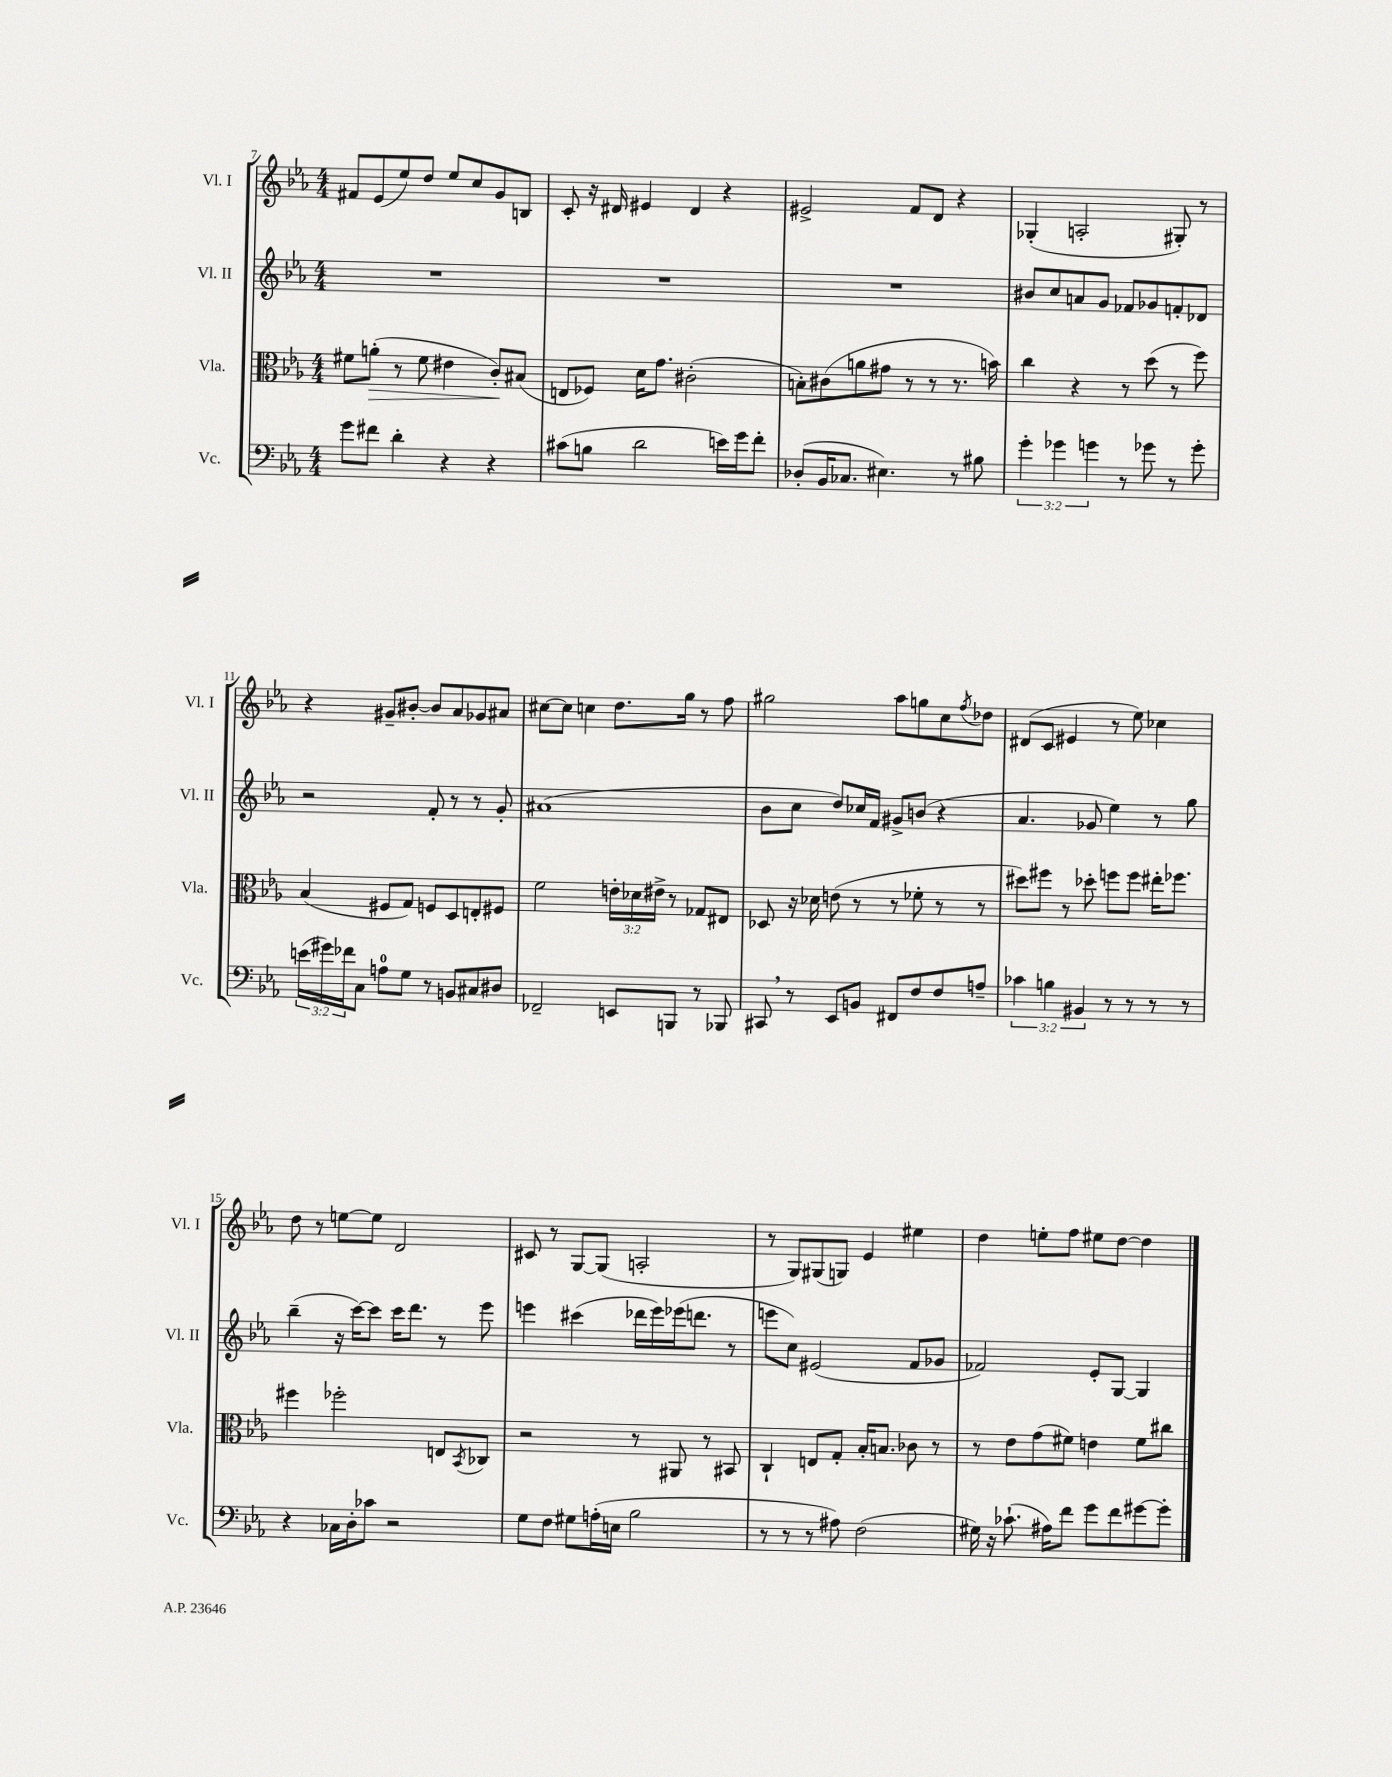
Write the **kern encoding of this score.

**kern	**kern	**dynam	**kern	**kern
*part4	*part3	*part3	*part2	*part1
*staff4	*staff3	*staff3	*staff2	*staff1
*I"Vc.	*I"Vla.	*	*I"Vl. II	*I"Vl. I
*I'Vc.	*I'Vla.	*	*I'Vl. II	*I'Vl. I
*clefF4	*clefC3	*	*clefG2	*clefG2
*k[b-e-a-]	*k[b-e-a-]	*	*k[b-e-a-]	*k[b-e-a-]
*M4/4	*M4/4	*	*M4/4	*M4/4
=7	=7	=7	=7	=7
8g\L	8f#X\L	.	1r	8f#X/L
!	!	!LO:HP:b	!	!
8f#X\J	(8an'\J	>	.	(8e-/
4d'\	8r	.	.	8ee-/)
.	8f#\	.	.	8dd/J
4r	4e#X\	.	.	8ee-/L
.	.	.	.	8cc/
4r	8c'/L)	.	.	8g/
.	(8B#X/J	]	.	8Bn/J
=8	=8	=8	=8	=8
(8c#X\L	8En/L	.	1r	8c'/
8Bn\J	8F-X/J)	.	.	16r
.	.	.	.	16d#X/
2d\	16d\KL	.	.	4e#X/
.	8.g\J	.	.	.
.	(2c#X'\	.	.	4d#/
16en\LL)	.	.	.	4r
16g\J	.	.	.	.
8f'\J	.	.	.	.
=9	=9	=9	=9	=9
(8D-X'/L	8Bn'\L)	.	1r	2e#X^/
16BB-/K	(8c#X\	.	.	.
8.C-X/J	.	.	.	.
.	8an\	.	.	.
4.E#X\)	8g#X\J	.	.	.
.	8r	.	.	8f/L
.	8r	.	.	8d/J
8r	8.r	.	.	4r
8B#X\	.	.	.	.
.	16bn\)	.	.	.
=10	=10	=10	=10	=10
6g'\	4cc\	.	8b#X/L	(4G-X'/
.	.	.	8cc/	.
6g-X\	.	.	.	.
.	4r	.	8an/	2An'/
6gn\	.	.	.	.
.	.	.	8g/J	.
8r	8r	.	8f-X/L	.
8g-X\	(8dd\	.	8g-X/	.
8r	8r	.	8fn'/	8G#X'/)
8g-'\	8ff\)	.	8d-X/J	8r
!!LO:LB:g=z
=11	=11	=11	=11	=11
(24en\LL	(4B-/	.	2r	4r
24g#X\)	.	.	.	.
24f-X\J	.	.	.	.
8C\J	.	.	.	.
8An\L	8F#X/L	.	.	8g#X~/L
8G\J	8G/J)	.	.	[8b#X'/J
8r	8Fn/L	.	8f'/	8b#/L]
8BBn/L	8D/	.	8r	8a-/
8C#X/	8En'/	.	8r	8g-X/
8D#X/J	8F#X/J	.	8g'/	8a#X/J
=12	=12	=12	=12	=12
2FF-X~/	2f\	.	(1a#X	[8cc#X\L
.	.	.	.	8cc#\J]
.	.	.	.	4ccn\
8EEn/L	24en'\LL	.	.	8.dd\L
.	24d-X\	.	.	.
.	24e#X^\JJ	.	.	.
8BBBn/J	8r	.	.	.
.	.	.	.	16gg\Jk
8r	8G-X/L	.	.	8r
8BBB-X/	8E#X/J	.	.	8ff\
=13	=13	=13	=13	=13
8CC#X,/	8D-X/	.	8b-\L	2gg#X\
8r	16r	.	8cc\J	.
.	16d-X\	.	.	.
8EE-/L	(8en\	.	8dd/L)	.
8BBn/J	8r	.	16cc-X/L	.
.	.	.	16f/JJ	.
8FF#X/L	8r	.	8g#X^/L	8aa-\L
8F/	8f-X'\	.	(8bn/J	8ggn\
8F/	8r	.	4r	8cc\
.	.	.	.	8qff/
8An~/J	8r	.	.	8dd-X\J
=14	=14	=14	=14	=14
6c-X\	8dd#X\L)	.	4.a-/	(8d#X/L
.	8ff#X\J	.	.	8c/J
6Bn\	.	.	.	.
.	8r	.	.	4e#X/
6BB#X/	.	.	.	.
.	8dd-X'\	.	8g-X/	.
8r	8ffn\L	.	4ee-\)	8r
8r	8ff\J	.	.	8ee-\)
8r	16ee#X'\KL	.	8r	4cc-X\
.	8.ff-X\J	.	.	.
8r	.	.	8gg\	.
!!LO:LB:g=z
=15	=15	=15	=15	=15
4r	4ff#X\	.	(4bb-~\	8dd\
.	.	.	.	8r
16C-X\LL	2ff-X'\	.	16r	[8een\L
16D'\J	.	.	[16ccc\KL)	.
8c-X\J	.	.	8ccc\J]	8ee\J]
2r	.	.	16ccc\KL	2d/
.	.	.	8.ddd\J	.
.	8En/L	.	8r	.
.	8qBB-/	.	.	.
.	8C-X/J	.	8eee-\	.
=16	=16	=16	=16	=16
8G\L	2r	.	4eeen\	8c#X/
8F\J	.	.	.	8r
8G#X\L	.	.	(4ccc#X\	[8G/L
(16An'\L	.	.	.	(8G/J]
16En\JJ	.	.	.	.
2B-\	8r	.	16ddd-X\LL	2An'/
.	.	.	16eee\)	.
.	8AA#X/	.	(16eee-X\J	.
.	.	.	8.dddn\J	.
.	8r	.	.	.
.	8BB#X/	.	8r	.
=17	=17	=17	=17	=17
8r	4C`/	.	8eeen\L	8r
8r	.	.	8cc\J)	8G/L)
8r	8En/L	.	(2e#X/	(8G#X/
8A#X\)	8G'/J	.	.	8Gn/J)
(2F\	16B-'/KL	.	.	4e-/
.	8.Bn/J	.	.	.
.	8c-X\	.	8f/L	4ee#X\
.	8r	.	8g-X/J	.
=18	=18	=18	=18	=18
16G#X\)	8r	.	2f-X/)	4dd\
16r	.	.	.	.
(8.c-X`\	8e-\L	.	.	.
.	(8g\	.	.	8een'\L
16A#X\KL)	.	.	.	.
8f\J	8f#X\J)	.	.	8ff\J
8g\L	4en\	.	8e-'/L	8ee#X\L
8f\	.	.	[8G/J	[8dd\J
[8g#X\	8f#\L	.	4G/]	4dd\]
8g#'\J]	8cc#X\J	.	.	.
==	==	==	==	==
*-	*-	*-	*-	*-
